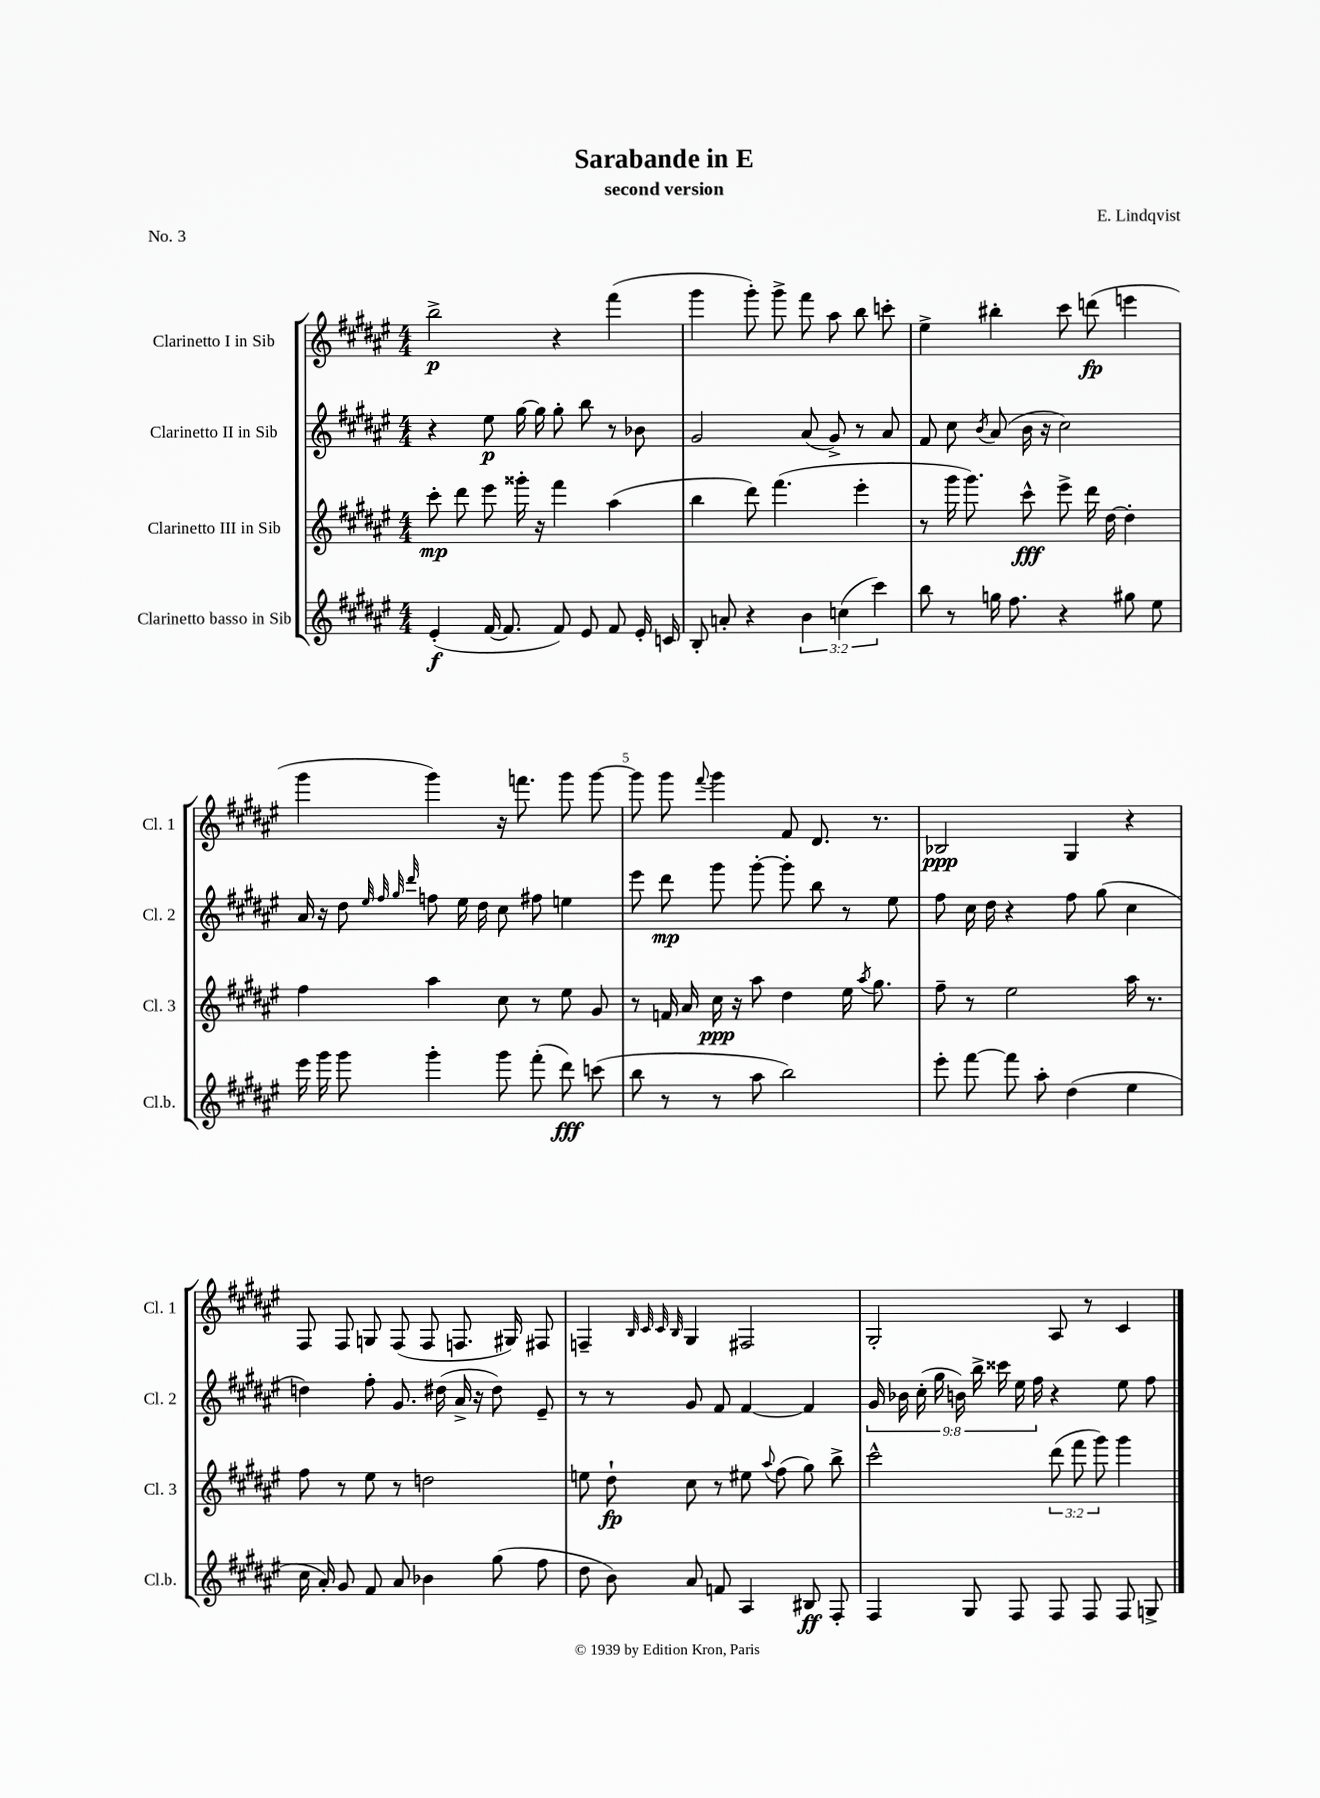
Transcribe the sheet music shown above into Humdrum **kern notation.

**kern	**dynam	**kern	**dynam	**kern	**dynam	**kern	**dynam
*part4	*part4	*part3	*part3	*part2	*part2	*part1	*part1
*staff4	*staff4	*staff3	*staff3	*staff2	*staff2	*staff1	*staff1
*I"Clarinetto basso in Sib	*	*I"Clarinetto III in Sib	*	*I"Clarinetto II in Sib	*	*I"Clarinetto I in Sib	*
*I'Cl.b.	*	*I'Cl. 3	*	*I'Cl. 2	*	*I'Cl. 1	*
*clefG2	*	*clefG2	*	*clefG2	*	*clefG2	*
*k[f#c#g#d#a#e#]	*	*k[f#c#g#d#a#e#]	*	*k[f#c#g#d#a#e#]	*	*k[f#c#g#d#a#e#]	*
*M4/4	*	*M4/4	*	*M4/4	*	*M4/4	*
=1	=1	=1	=1	=1	=1	=1	=1
(4e#'/	f	8ccc#'\	mp	4r	.	2bb^\	p
.	.	8ddd#\	.	.	.	.	.
[16f#/	.	8eee#\	.	8ee#\	p	.	.
8.f#/]	.	.	.	.	.	.	.
.	.	16ggg##X'\	.	[16gg#\	.	.	.
.	.	16r	.	16gg#\]	.	.	.
8f#/)	.	4fff#\	.	8gg#'\	.	4r	.
8e#/	.	.	.	8bb\	.	.	.
8f#/	.	(4aa#\	.	8r	.	(4fff#\	.
16e#'/	.	.	.	8b-X\	.	.	.
16cn/	.	.	.	.	.	.	.
=2	=2	=2	=2	=2	=2	=2	=2
8B'/	.	4bb\	.	2g#/	.	4ggg#\	.
8an'/	.	.	.	.	.	.	.
4r	.	8ddd#\)	.	.	.	8ggg#'\)	.
.	.	(4.fff#\	.	.	.	8ggg#^\	.
6b\	.	.	.	(8a#/	.	8fff#\	.
.	.	.	.	8g#^/)	.	8aa#\	.
(6ccn\	.	.	.	.	.	.	.
.	.	4eee#'\	.	8r	.	8bb\	.
6ccc#\)	.	.	.	.	.	.	.
.	.	.	.	8a#/	.	8cccn'\	.
=3	=3	=3	=3	=3	=3	=3	=3
8bb\	.	8r	.	8f#/	.	4ee#^\	.
8r	.	16ggg#\	.	8cc#\	.	.	.
.	.	8.ggg#\)	.	.	.	.	.
.	.	.	.	8qb/	.	.	.
16ggn\	.	.	.	(8a#/	.	4bb#X'\	.
8.ff#\	.	.	.	.	.	.	.
.	.	8ccc#^^\	fff	16b\	.	.	.
.	.	.	.	16r	.	.	.
4r	.	8eee#^\	.	2cc#\)	.	8ccc#\	.
.	.	16ddd#\	.	.	.	(8dddn\	fp
.	.	[16dd#\	.	.	.	.	.
8gg#X\	.	4dd#'\]	.	.	.	4eeen\	.
8ee#\	.	.	.	.	.	.	.
!!LO:LB:g=z
=4	=4	=4	=4	=4	=4	=4	=4
16eee#\	.	4ff#\	.	16a#/	.	4ggg#\	.
16ggg#\	.	.	.	16r	.	.	.
8ggg#\	.	.	.	8dd#\	.	.	.
.	.	.	.	32qqee#/	.	.	.
.	.	.	.	32qqff#/	.	.	.
.	.	.	.	32qqgg#/	.	.	.
.	.	.	.	32qqddd#/	.	.	.
4ggg#'\	.	4aa#\	.	8ffn\	.	4ggg#\)	.
.	.	.	.	16ee#\	.	.	.
.	.	.	.	16dd#\	.	.	.
8ggg#\	.	8cc#\	.	8cc#\	.	16r	.
.	.	.	.	.	.	8.fffn\	.
(8fff#'\	.	8r	.	8ff#X\	.	.	.
8ddd#\)	fff	8ee#\	.	4een\	.	8ggg#\	.
(8cccn\	.	8g#/	.	.	.	[8ggg#\	.
=5	=5	=5	=5	=5	=5	=5	=5
8bb\	.	8r	.	8eee#\	.	8ggg#\]	.
8r	.	16fn/	.	8ddd#\	mp	8ggg#\	.
.	.	16a#/	.	.	.	.	.
.	.	.	.	.	.	8qqfff#/	.
8r	.	16cc#\	ppp	8ggg#\	.	4ggg#\	.
.	.	16r	.	.	.	.	.
8aa#\	.	8aa#\	.	[8ggg#'\	.	.	.
2bb\)	.	4dd#\	.	8ggg#'\]	.	8f#/	.
.	.	.	.	8bb\	.	8.d#/	.
.	.	16ee#\	.	8r	.	.	.
.	.	8qaa#/	.	.	.	.	.
.	.	8.gg#\	.	.	.	8.r	.
.	.	.	.	8ee#\	.	.	.
=6	=6	=6	=6	=6	=6	=6	=6
8eee#'\	.	8ff#~\	.	8ff#\	.	2B-X/	ppp
[8fff#\	.	8r	.	16cc#\	.	.	.
.	.	.	.	16dd#\	.	.	.
8fff#\]	.	2ee#\	.	4r	.	.	.
8aa#'\	.	.	.	.	.	.	.
(4dd#\	.	.	.	8ff#\	.	4G#/	.
.	.	.	.	(8gg#\	.	.	.
4ee#\	.	16aa#\	.	4cc#\	.	4r	.
.	.	8.r	.	.	.	.	.
!!LO:LB:g=z
=7	=7	=7	=7	=7	=7	=7	=7
16cc#\	.	8ff#\	.	4ddn\)	.	8F#/	.
16a#'/)	.	.	.	.	.	.	.
8g#/	.	8r	.	.	.	8F#/	.
8f#/	.	8ee#\	.	8ff#'\	.	8Gn/	.
8a#/	.	8r	.	8.g#/	.	(8F#/	.
4b-X\	.	2ddn\	.	.	.	8F#/	.
.	.	.	.	(16dd#X\	.	.	.
.	.	.	.	16a#^/	.	8.Fn/	.
.	.	.	.	16r	.	.	.
(8gg#\	.	.	.	8dd#\)	.	.	.
.	.	.	.	.	.	16G#X/)	.
8ff#\	.	.	.	8e#~/	.	8F#X/	.
=8	=8	=8	=8	=8	=8	=8	=8
8dd#\	.	8een\	.	8r	.	4Fn~/	.
8b\)	.	8dd#`\	fp	8r	.	.	.
.	.	.	.	.	.	32qqB/	.
.	.	.	.	.	.	32qqc#/	.
.	.	.	.	.	.	32qqc#/	.
.	.	.	.	.	.	32qqB/	.
8a#/	.	8cc#\	.	8g#/	.	4G#/	.
8fn/	.	8r	.	8f#/	.	.	.
4A#/	.	8ee#X\	.	[4f#/	.	2F#X/	.
.	.	8qqaa#/	.	.	.	.	.
.	.	(8ff#\	.	.	.	.	.
8B#X/	ff	8gg#\)	.	4f#/]	.	.	.
8F#'/	.	8bb^\	.	.	.	.	.
=9	=9	=9	=9	=9	=9	=9	=9
4F#/	.	2ccc#^^\	.	18g#/	.	2G#'/	.
.	.	.	.	18b-X\	.	.	.
.	.	.	.	(18cc#'\	.	.	.
.	.	.	.	18gg#\	.	.	.
.	.	.	.	18bn\)	.	.	.
8G#/	.	.	.	.	.	.	.
.	.	.	.	18bb^\	.	.	.
.	.	.	.	18ccc##X\	.	.	.
8F#/	.	.	.	.	.	.	.
.	.	.	.	18ee#\	.	.	.
.	.	.	.	18ff#\	.	.	.
8F#/	.	(12ddd#\	.	4r	.	8A#/	.
.	.	12fff#\	.	.	.	.	.
8F#/	.	.	.	.	.	8r	.
.	.	12ggg#\)	.	.	.	.	.
8F#/	.	4ggg#\	.	8ee#\	.	4c#/	.
8Gn^/	.	.	.	8ff#\	.	.	.
==	==	==	==	==	==	==	==
*-	*-	*-	*-	*-	*-	*-	*-
